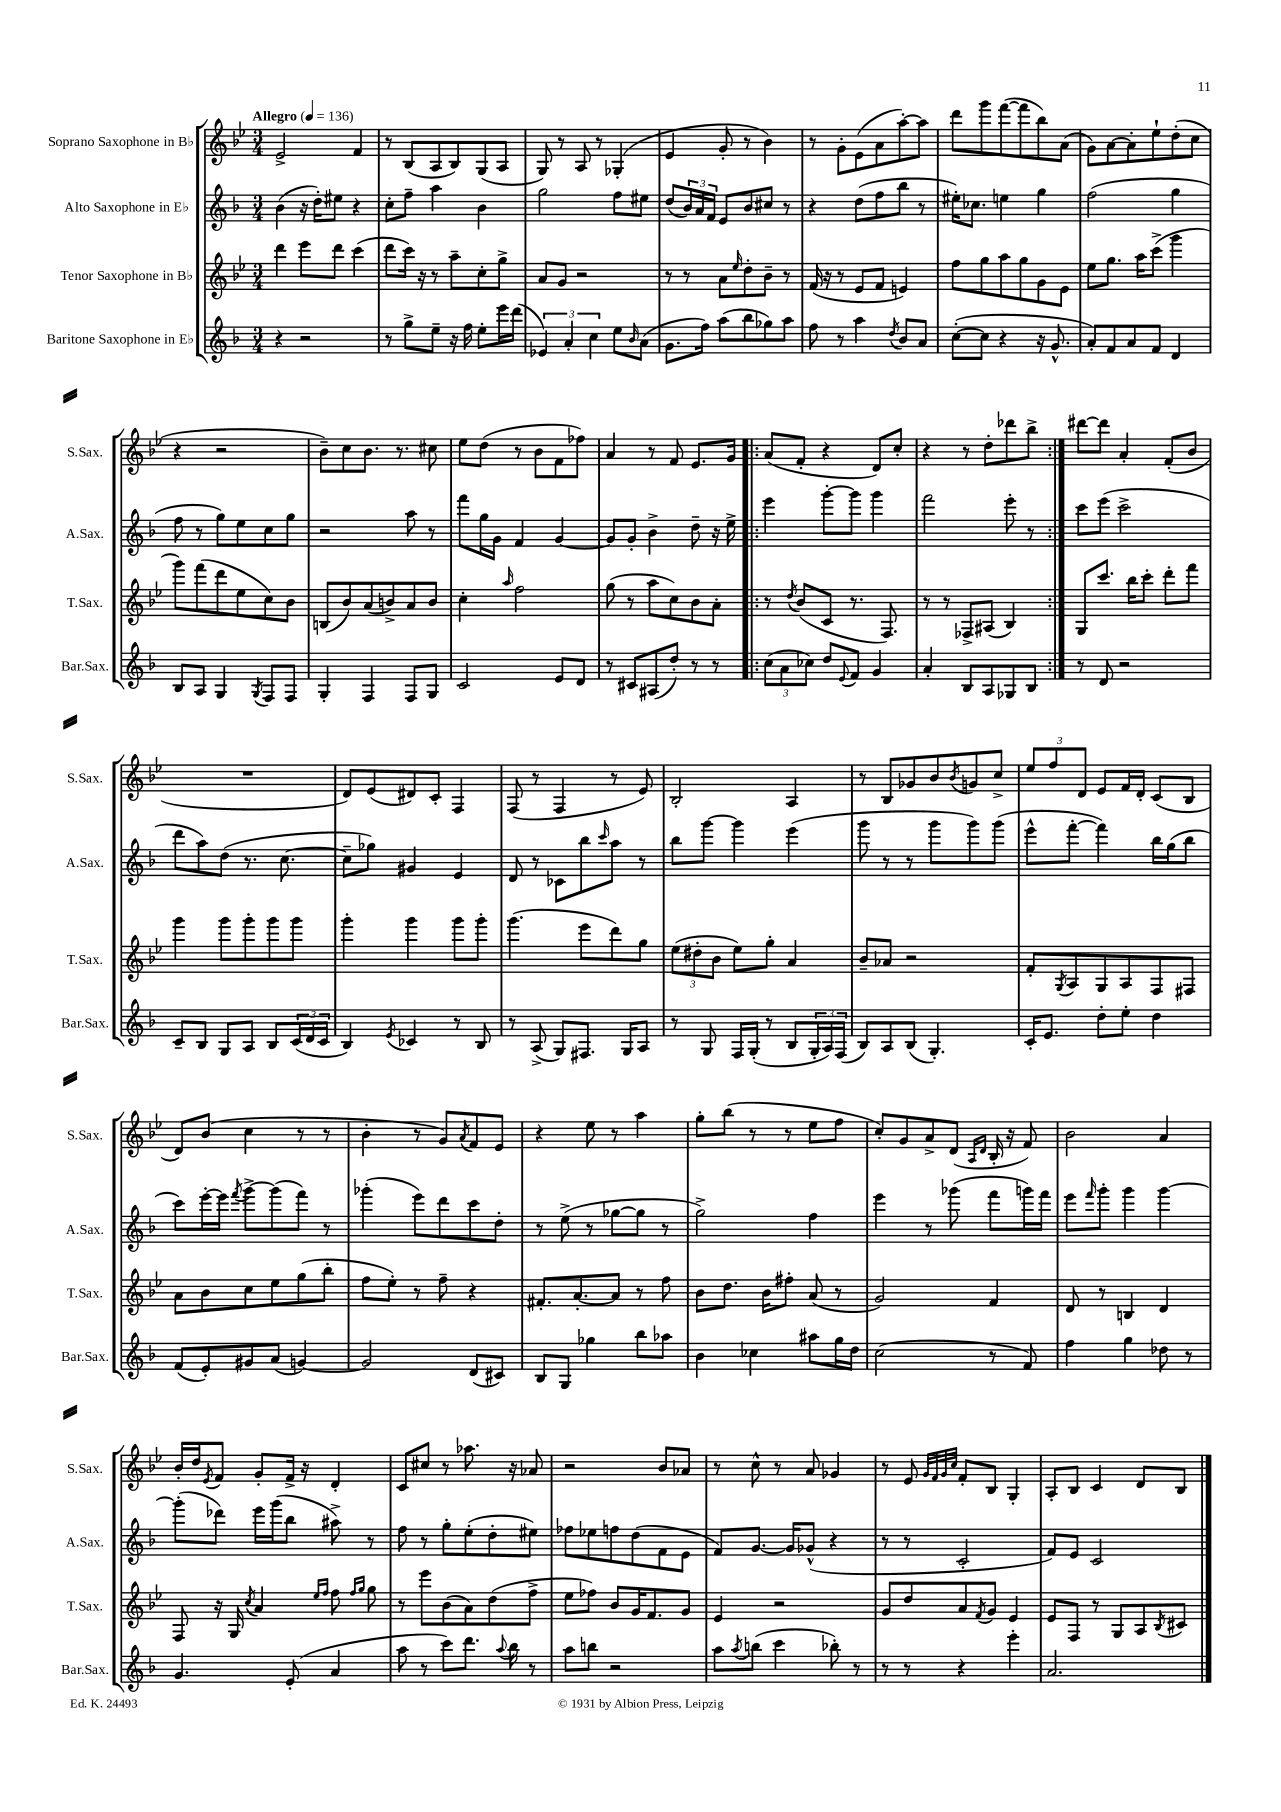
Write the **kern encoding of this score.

**kern	**kern	**kern	**kern
*staff4	*staff3	*staff2	*staff1
*clefG2	*clefG2	*clefG2	*clefG2
*k[b-]	*k[b-e-]	*k[b-]	*k[b-e-]
*M3/4	*M3/4	*M3/4	*M3/4
*MM136	*MM136	*MM136	*MM136
4r	4ddd	(4b-	2e-^
2r	8eee-	16r	.
.	.	16dd')	.
.	8ddd	8ee#	.
.	(4ccc	4r	4f
=	=	=	=
8r	8ddd	8cc'	8r
8gg^	16ccc)	8ff~	(8B-
.	16r	.	.
8ee~	8r	4aa	8A
16r	8aa~	.	8B-)
16ff	.	.	.
8ee'	8cc'	4b-	(8G
16eee	8gg^	.	8A
(16ddd	.	.	.
=	=	=	=
6e-)	8a	2gg	8G)
.	8g	.	8r
6a'	.	.	.
.	2r	.	8A
6cc	.	.	.
.	.	.	8r
8ee	.	8ff	(4G-'
16qqb-	.	.	.
(8a	.	8ee#	.
=	=	=	=
8.g	8r	(8dd	4e-
.	8r	24b-)	.
.	.	24a	.
16ff)	.	.	.
.	.	24f	.
(8aa	8a	8e	8g'
.	16qqee-	.	.
8bb-	8dd'	8b-	8r
8gg-)	8b-~	8cc#	4b-)
8aa	8r	8r	.
=	=	=	=
8ff	(16f	4r	8r
.	16r	.	.
8r	8r	.	8g'
4aa	8e-	(8dd	(8e-
.	8f	8ff	8a
8qdd	.	.	.
8b-	4e)	8bb-	[8aa')
8a	.	8r	8aa]
=	=	=	=
([8cc'	8ff	16ee#')	8ddd
.	.	8.cc-	.
8cc]	8gg	.	8ggg
4r	8aa	4ee	([8fff
.	8gg	.	8fff]
16r	8g	4gg	8bb-)
8.g^^	.	.	.
.	8e-	.	(8a
=	=	=	=
8a')	8ee-	(2ff	8g)
8f	8.gg	.	[8a
8a	.	.	8a']
.	16aa	.	.
8f	(8ccc^	.	8ee-`
4d	4ggg	4gg	(8dd'
.	.	.	8cc
=	=	=	=
8B-	8ggg)	8ff	4r
8A	(8fff	8r	.
4G	8ddd	8gg)	2r
.	8ee-	8ee	.
8qG	.	.	.
8F	8cc)	8cc	.
8F	8b-	8gg	.
=	=	=	=
4G'	(8B	2r	8b-~)
.	8b-)	.	8cc
4F	(8a	.	8.b-
.	8b^)	.	.
.	.	.	8.r
8F	8a	8aa	.
8G	8b	8r	8cc#
=	=	=	=
2c	4cc'	8fff	8ee-
.	.	16gg	(8dd
.	.	16g	.
.	16qqaa	.	.
.	2ff	4f	8r
.	.	.	8b-
8e	.	[4g	8f
8d	.	.	8ff-)
=	=	=	=
8r	(8gg	8g]	4a
8c#	8r	8g'	.
(8A#	8aa	4b-^	8r
8dd')	8cc)	.	8f
8r	8b-	8dd~	8.e-
8r	8a'	16r	.
.	.	16ee^	16g
=!|:	=!|:	=!|:	=!|:
(12cc	8r	4eee	(8a
12a	.	.	.
.	8qdd	.	.
.	(8b-	.	8f'
12cc-)	.	.	.
8dd	8c	[8ggg'	4r
8qqe	.	.	.
8f	8.r	8ggg]	.
4g	.	4ggg	8d)
.	8.F)	.	.
.	.	.	8cc'
=	=	=	=
4a'	8r	2fff	4r
.	8r	.	.
8B-	8F-^	.	8r
8A	(8A#	.	8dd'
8G-	4B-)	8eee'	8ddd-
8B-	.	8r	8bb-^
=:|!	=:|!	=:|!	=:|!
8r	8G	8ccc	[8ddd#
8d	8.ccc	(8eee	8ddd#]
2r	.	2ccc^	4a'
.	16bb-	.	.
.	8ccc'	.	.
.	8ddd'	.	(8f'
.	8fff	.	8b-
=	=	=	=
8c~	4ggg	8ddd	2.r
8B-	.	8aa)	.
8G	8ggg	(8dd	.
8A	8ggg'	8.r	.
8B-	8ggg	.	.
.	.	[8.cc	.
(24c	8ggg	.	.
24d	.	.	.
24c	.	.	.
=	=	=	=
4B-)	4ggg'	8cc~]	8d)
.	.	8gg-)	(8e-
8qe	.	.	.
4c-	4ggg	4g#	8d#)
.	.	.	8c'
8r	8ggg	4e	4F
8B-	8ggg'	.	.
=	=	=	=
8r	(4.ggg	8d	(8F
(8A^	.	8r	8r
8G)	.	8c-	4F
8.F#	8eee-	8bb-	.
.	.	16qqccc	.
.	8ddd)	8aa	8r
16G	.	.	.
8A	8gg	8r	8e-)
=	=	=	=
8r	(12ee-	8bb-	2B-'
.	12dd#'	.	.
8G	.	[8ggg	.
.	12b-	.	.
16F	8ee-)	4ggg]	.
(16G'	.	.	.
8r	8gg'	.	.
8B-	4a	(4eee	4A
24G'	.	.	.
24A)	.	.	.
(24F	.	.	.
=	=	=	=
8B-)	8b-~	8ggg	8r
8A	8a-	8r	8B-
(8B-	2r	8r	8g-
4.G')	.	8ggg	8b-
.	.	.	8qb-
.	.	8ggg)	8g
.	.	(8ggg	8cc^
=	=	=	=
16c'	8f'	8eee^^	12ee-
8.e	.	.	.
.	.	.	12ff
.	8qG	.	.
.	8A	[8fff'	.
.	.	.	12d
8dd'	8G	4fff])	8e-
8ee'	8A	.	16f
.	.	.	16d'
4dd	8F	16bb-	(8c
.	.	(16gg	.
.	8F#	8bb-	8B-
=	=	=	=
(8f	8a	8ccc)	8d)
8e')	8b-	[16eee'	(8b-
.	.	16eee]	.
.	.	8qfff	.
8g#	8cc	[8ggg^	4cc
(8a	8ee-	(8ggg]	.
[4g)	(8gg	8fff)	8r
.	8bb-'	8r	8r
=	=	=	=
2g]	8ff	(4ggg-'	4b-'
.	8ee-')	.	.
.	8r	8eee)	8r
.	8ff~	8ddd	8g)
.	.	.	8qa
(8d	4r	8ccc	8f
8c#)	.	8dd'	8e-
=	=	=	=
8B-	8.f#'	8r	4r
8G	.	(8ee^	.
.	[8.a'	.	.
4gg-	.	8r	8ee-
.	8a]	[8gg-	8r
8bb-	8r	8gg-]	4aa
8aa-	8ff	8r	.
=	=	=	=
4b-	8b-	2gg^)	8gg'
.	8.dd	.	(8bb-
4cc-	.	.	8r
.	16b-	.	.
.	8ff#'	.	8r
8aa#	(8a	4ff	8ee-
16gg	8r	.	8ff
16dd	.	.	.
=	=	=	=
(2cc	2g)	4eee	8cc')
.	.	.	8g
.	.	8r	8a^
.	.	(8ggg-	(8d
.	.	.	16qqA
.	.	.	16qqd
8r	4f	8fff	16B-'
.	.	.	16r
8f)	.	16ggg)	8f)
.	.	16fff	.
=	=	=	=
4ff	8d	8eee	2b-
.	.	16qqfff	.
.	8r	8ggg'	.
4gg	4B	4ggg	.
8dd-	4d	[4ggg	4a
8r	.	.	.
=	=	=	=
4.g	8F	(8ggg']	16b-'
.	.	.	16dd
.	.	.	8qe-
.	16r	8ddd-)	8f
.	16G	.	.
.	8qcc	.	.
.	4a	16eee	8g'
.	.	(16ggg	.
(8e'	.	8bb-	16f^
.	.	.	16r
.	16qqee-	.	.
.	16qqff	.	.
4a	8ff	8aa#^)	4d'
.	16qqff	.	.
.	16qqgg	.	.
.	8gg	8r	.
=	=	=	=
8aa	8r	8ff	8c
8r	8eee-	8r	8cc#
8ccc)	(8b-	8gg'	8r
8.ddd	8a)	(8ee'	8.aa-
.	(8dd	8dd'	.
8qqaa	.	.	.
16bb-	.	.	16r
8r	8ff^	8ee#)	8a-
=	=	=	=
8aa	8ee-	8ff-	2r
8bb	8ff-)	8ee-	.
2r	8b-	8ff	.
.	16g	(8dd	.
.	8.f	.	.
.	.	8f	8b-
.	8g	8e	8a-
=	=	=	=
8aa	4e-	8f)	8r
8qaa	.	.	.
(8bb	.	[8.g	8cc^^
4ccc	2r	.	8r
.	.	16g]	.
.	.	(8g-^^	8a
8bb-')	.	4r	4g-
8r	.	.	.
=	=	=	=
8r	8g	8r	8r
8r	8dd	8r	8e-
.	.	.	32qqg
.	.	.	32qqf
.	.	.	32qqg
.	.	.	32qqcc
4r	8a	2c'	8f'
.	8qf	.	.
.	8g	.	8B-
4eee'	4e-	.	4G'
=	=	=	=
2.a	8e-	8f)	8A'
.	8F	8e	8B-
.	8r	2c	4c
.	8G	.	.
.	8A	.	8d
.	8qB-	.	.
.	8c#	.	8B-
==	==	==	==
*-	*-	*-	*-
